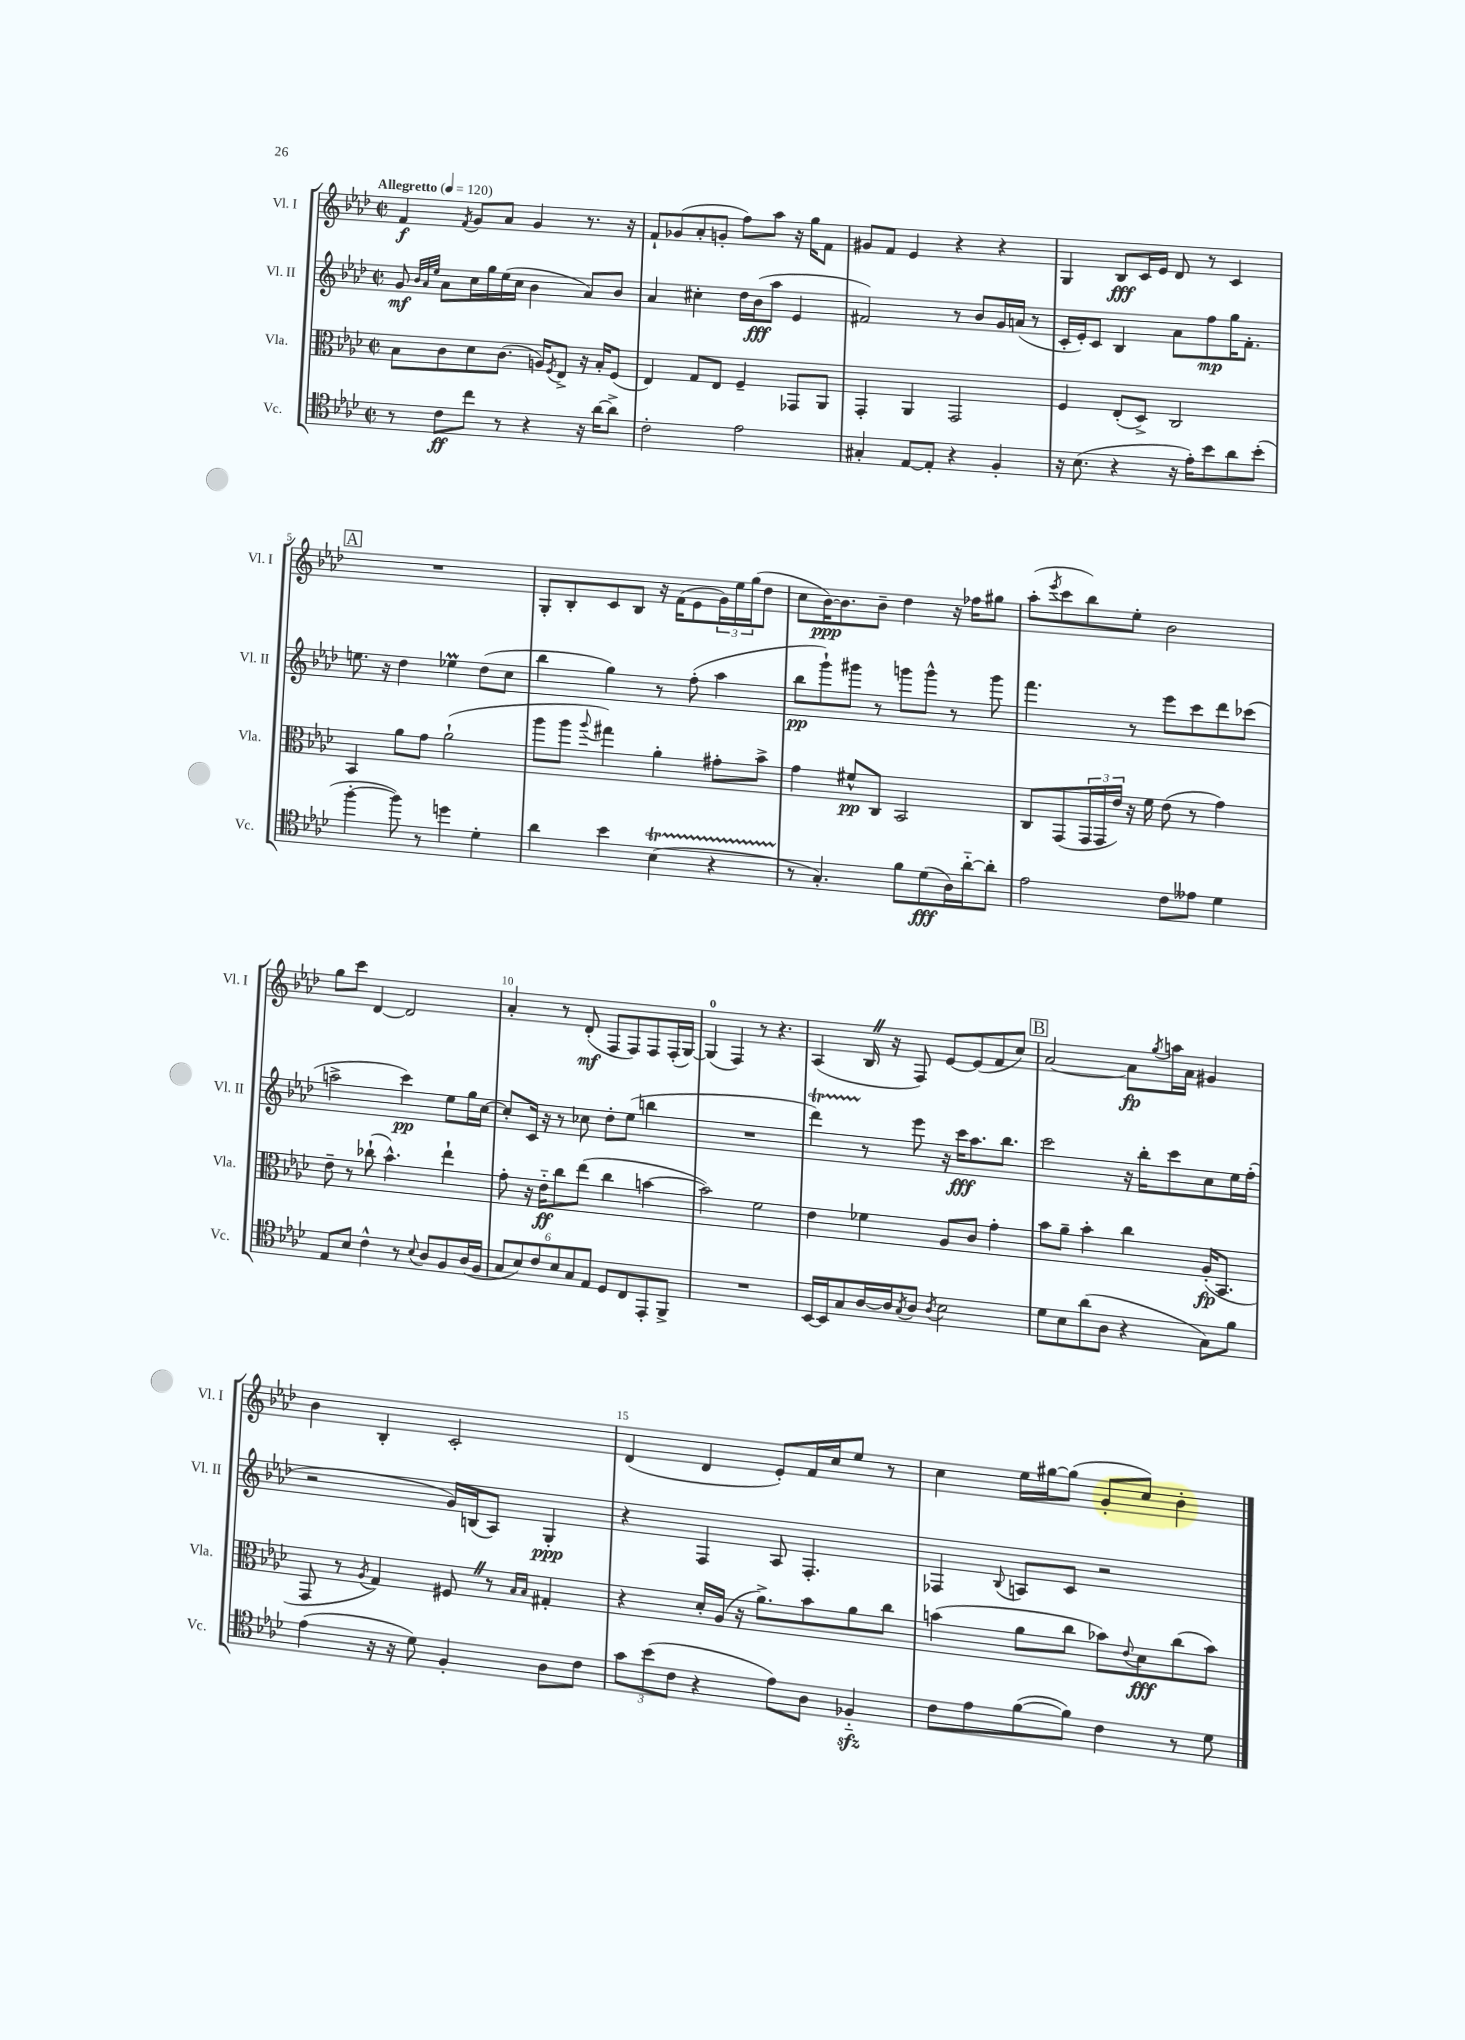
<<
\new StaffGroup <<
\new Staff = "s0" \with { instrumentName = "Vl. I" shortInstrumentName = "Vl. I" } {
    \clef treble \key aes \major \defaultTimeSignature \time 2/2 \tempo "Allegretto" 4 = 120
    f'4\f \acciaccatura { f'8 } g'8 aes'8 g'4 r8. r16 |
    f'8-! ges'8( aes'8-. g'8-. f''8) aes''8 r16 g''16 f'8 |
    gis'8 f'8 ees'4 r4 r4 |
    g4 bes8\fff c'16 ees'16 des'8 r8 c'4 |
    \mark \markup { \box "A" } R1 |
    g8-. bes8-. c'8 bes8 r16 f'16( ees'8 \tuplet 3/2 { g'16) ees''16 g''16( } des''8 |
    c''8 bes'16~\ppp) bes'8. bes'8-- des''4 r16 fes''16 gis''8 |
    aes''8-.( \acciaccatura { ees'''8 } c'''8 bes''8) ees''8-. bes'2 |
    g''8 c'''8 des'4~ des'2 |
    aes'4-. r8 des'8-.\mf( f8 f8) f8 f16-.( g16~) |
    g4-0( f4) r8 r4. |
    aes4( bes16 \once \override BreathingSign.text = \markup { \musicglyph "scripts.caesura.straight" } \breathe r16 f8) ees'8~ ees'8( f'8 c''8) |
    \mark \markup { \box "B" } aes'2~ aes'8\fp \acciaccatura { g''8 } a''16 aes'16 gis'4 |
    bes'4 bes4-. c'2-. |
    des'4( des'4 ees'8-.) f'16 c''16 ees''8 r8 |
    c''4 ees''16 gis''16~ gis''8( g'8-. c''8) bes'4-. \bar "|." |
}
\new Staff = "s1" \with { instrumentName = "Vl. II" shortInstrumentName = "Vl. II" } {
    \clef treble \key aes \major \defaultTimeSignature \time 2/2
    g'8\mf \grace { bes'32 aes'32 ees''32 } aes'8 c''16 g''16 ees''16( c''16 bes'4 aes'8) bes'8 |
    aes'4 cis''4-. des''16 bes'16\fff( aes''8 ees'4 |
    fis'2) r8 bes'8 g'16 a'16( r8 |
    c'16-. ees'16-.) c'8 bes4 aes'8 f''8\mp g''16 f'8.-. |
    \mark \markup { \box "A" } e''8. r16 des''4 ees''4\prall des''8( c''8 |
    bes''4 g''4) r8 f''8-.( aes''4 |
    bes''8\pp g'''8-!) gis'''8 r8 g'''8 g'''8-^ r8 g'''8 |
    f'''4. r8 ees'''8 c'''8 des'''8 ces'''8( |
    a''2-> c'''4\pp) ees''8 g''16 c''16~ |
    c''8-. c'16 r16 r8 ces''8 des''8-. ees''8( b''4 |
    R1 |
    des'''4\startTrillSpan) r8\stopTrillSpan ees'''8 r16 c'''16\fff aes''8. bes''8. |
    \mark \markup { \box "B" } c'''2 r16 bes''16-. c'''8 c''8 ees''16 f''16-.( |
    r2 g'16) b16( aes8) g4-.\ppp |
    r4 f4 aes8 f4.-. |
    fes4 \appoggiatura { bes8 } a8 c'8 r2 \bar "|." |
}
\new Staff = "s2" \with { instrumentName = "Vla." shortInstrumentName = "Vla." } {
    \clef alto \key aes \major \defaultTimeSignature \time 2/2
    bes8 c'8 des'8 c'8.( a16) \acciaccatura { f8 } ees8-> r16 bes16-. f8( |
    ees4) g8 ees8 f4-- ges,8 aes,8 |
    g,4-. aes,4 g,2 |
    f4 ees8-.( des8->) c2 |
    \mark \markup { \box "A" } bes,4 aes'8 g'8 aes'2-!( |
    aes''8 aes''8 \appoggiatura { aes''8 } gis''4) aes'4-. gis'8-. bes'8-> |
    g'4 fis'8-^\pp c8 bes,2 |
    c8 g,8( \tuplet 3/2 { g,16 g,16 ees'16) } r16 f'16 ees'8( r8 g'4) |
    ees'8-- r8 ces''8-!( bes'4.-^) ees''4-! |
    g'8-. r16 ees'16-_\ff c''8 ees''8( c''4 b'4~ |
    b'2) f'2 |
    ees'4 fes'4 aes8 c'8 g'4-. |
    \mark \markup { \box "B" } bes'8 aes'8-- bes'4-. c''4 aes16-.\fp( bes,8. |
    g,8 r8 \acciaccatura { aes8 } g4) fis8 \once \override BreathingSign.text = \markup { \musicglyph "scripts.caesura.straight" } \breathe r8 \grace { bes16 bes16 } gis4-. |
    r4 des'16-. aes16( r16 aes'8.->) bes'8 aes'8 c''8 |
    b'4( aes'8 c''8 bes'8) \appoggiatura { ees'8 } des'8\fff c''8( bes'8) \bar "|." |
}
\new Staff = "s3" \with { instrumentName = "Vc." shortInstrumentName = "Vc." } {
    \clef tenor \key aes \major \defaultTimeSignature \time 2/2
    r8 c'8\ff c''8 r8 r4 r16 aes'16~ aes'8-> |
    c'2-. ees'2 |
    gis4-. ees8~ ees8-. r4 f4-. |
    r16 bes8.( r4 r16 ees'16-.) bes'8 aes'8 bes'8-.( |
    \mark \markup { \box "A" } f''4~-. f''8) r8 d''4 des'4-. |
    aes'4 bes'4 bes4\startTrillSpan( r4 |
    r8\stopTrillSpan g4.-.) f'8 des'8\fff( aes16) aes'16~-_ aes'8-. |
    ees'2 c'8 eeses'8 des'4 |
    ees8 bes8 c'4-^ r8 \appoggiatura { bes8 } aes8 f8 aes16( f16 |
    \tuplet 6/4 { g8 bes8) c'8 bes8 g8 ees8 } des8 c8 ees,8-. f,8-> |
    R1 |
    bes,16~ bes,16 g8 aes16~ aes16 \acciaccatura { g8 } aes8 \acciaccatura { aes8 } bes2 |
    \mark \markup { \box "B" } des'8 bes8 aes'8( aes8 r4 g8) f'8 |
    ees'4( r16 r16 des'8) f4-. aes8 c'8 |
    \tuplet 3/2 { g'8 bes'8( c'8 } r4 ees'8) aes8 fes4-_\sfz |
    c'8 ees'8 f'8~( f'8) c'4 r8 des'8 \bar "|." |
}
>>
>>
\layout { \context { \Score \override BarNumber.break-visibility = ##(#f #t #t) barNumberVisibility = #(every-nth-bar-number-visible 5) } }
